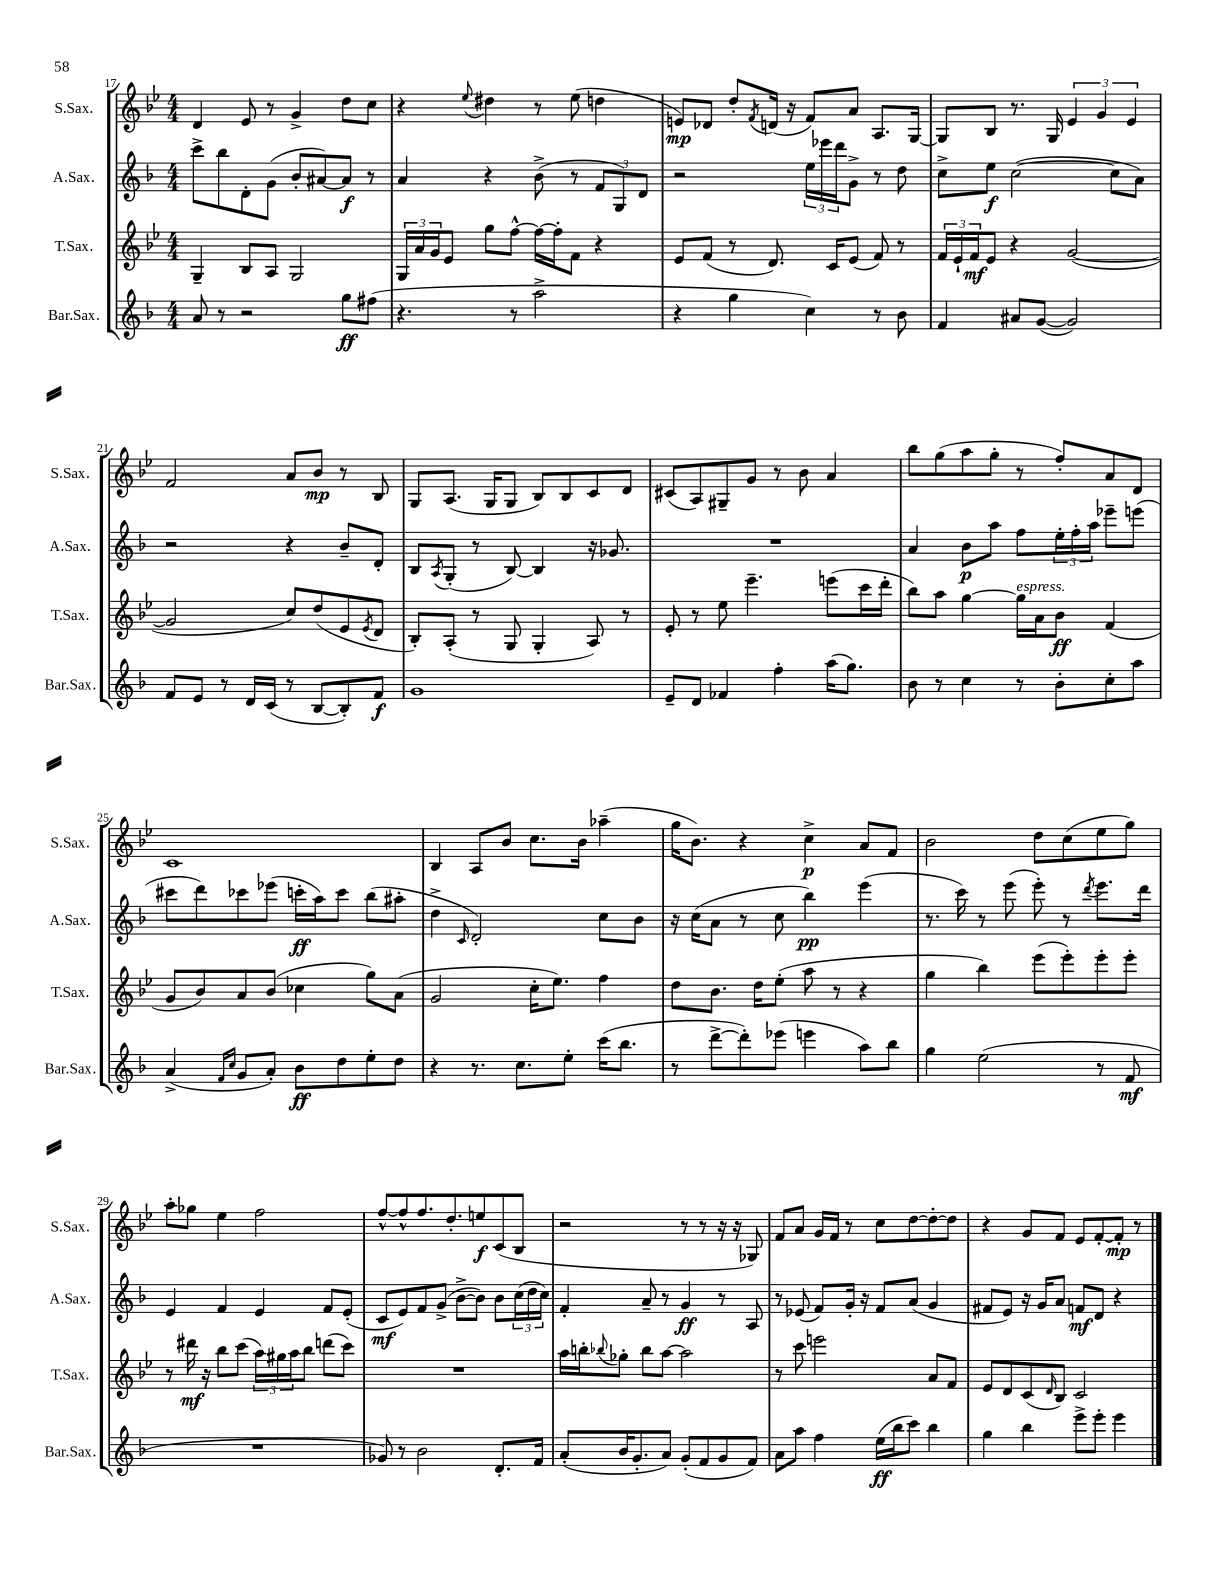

**kern	**dynam	**kern	**dynam	**kern	**dynam	**kern	**dynam
*part4	*part4	*part3	*part3	*part2	*part2	*part1	*part1
*staff4	*staff4	*staff3	*staff3	*staff2	*staff2	*staff1	*staff1
*I"Bar.Sax.	*	*I"T.Sax.	*	*I"A.Sax.	*	*I"S.Sax.	*
*I'Bar.Sax.	*	*I'T.Sax.	*	*I'A.Sax.	*	*I'S.Sax.	*
*clefG2	*	*clefG2	*	*clefG2	*	*clefG2	*
*k[b-]	*	*k[b-e-]	*	*k[b-]	*	*k[b-e-]	*
*M4/4	*	*M4/4	*	*M4/4	*	*M4/4	*
=17	=17	=17	=17	=17	=17	=17	=17
8a/	.	4G~/	.	8ccc^\L	.	4d/	.
8r	.	.	.	8bb-\	.	.	.
2r	.	8B-/L	.	8d'\	.	8e-/	.
.	.	8A/J	.	(8g\J	.	8r	.
.	.	2G/	.	8b-'/L	.	4g^/	.
.	.	.	.	[8a#X/)	.	.	.
8gg\L	ff	.	.	8a#/J]	f	8dd\L	.
(8ff#X\J	.	.	.	8r	.	8cc\J	.
=18	=18	=18	=18	=18	=18	=18	=18
4.r	.	24G/LL	.	4a/	.	4r	.
.	.	24a/	.	.	.	.	.
.	.	24g/J	.	.	.	.	.
.	.	8e-/J	.	.	.	.	.
.	.	.	.	.	.	8qqee-/	.
.	.	8gg\L	.	4r	.	4dd#X\	.
8r	.	[8ff^^\J	.	.	.	.	.
2aa^\	.	16ff\LL_	.	(8b-^\	.	8r	.
.	.	16ff'\J]	.	.	.	.	.
.	.	8f\J	.	8r	.	(8ee-\	.
.	.	4r	.	12f/L	.	4ddn\	.
.	.	.	.	12G/)	.	.	.
.	.	.	.	12d/J	.	.	.
=19	=19	=19	=19	=19	=19	=19	=19
4r	.	8e-/L	.	2r	.	8en/L)	mp
.	.	(8f/J	.	.	.	8d-X/J	.
4gg\	.	8r	.	.	.	8dd'/L	.
.	.	.	.	.	.	8qf/	.
.	.	8.d/)	.	.	.	(16dn/Jk	.
.	.	.	.	.	.	16r	.
4cc\)	.	.	.	24ee\LL	.	8f/L)	.
.	.	.	.	24eee-X\	.	.	.
.	.	16c/KL	.	.	.	.	.
.	.	.	.	24ddd\J	.	.	.
.	.	(8e-/J	.	8g^\J	.	8a/J	.
8r	.	8f/)	.	8r	.	8.A/L	.
8b-\	.	8r	.	8dd\	.	.	.
.	.	.	.	.	.	[16G/Jk	.
=20	=20	=20	=20	=20	=20	=20	=20
4f/	.	24f/LL	.	8cc^\L	.	8G/L]	.
.	.	24e-`/	.	.	.	.	.
.	.	24f/J	mf	.	.	.	.
.	.	8e-/J	.	8ee\J	f	8B-/J	.
8a#X/L	.	4r	.	([2cc\	.	8.r	.
([8g/J	.	.	.	.	.	.	.
.	.	.	.	.	.	16G/	.
2g/])	.	([2g/	.	.	.	6e-/	.
.	.	.	.	.	.	6g/	.
.	.	.	.	8cc\L]	.	.	.
.	.	.	.	.	.	6e-/	.
.	.	.	.	8a\J)	.	.	.
!!LO:LB:g=z
=21	=21	=21	=21	=21	=21	=21	=21
8f/L	.	2g/]	.	2r	.	2f/	.
8e/J	.	.	.	.	.	.	.
8r	.	.	.	.	.	.	.
16d/LL	.	.	.	.	.	.	.
(16c/JJ	.	.	.	.	.	.	.
8r	.	8cc/L)	.	4r	.	8a/L	.
[8B-/L	.	(8dd/	.	.	.	8b-/J	mp
8B-'/])	.	8e-/	.	8b-~/L	.	8r	.
.	.	8qe-/	.	.	.	.	.
8f/J	f	8d/J	.	8d'/J	.	8B-/	.
=22	=22	=22	=22	=22	=22	=22	=22
1g	.	8B-'/L)	.	8B-/L	.	8G/L	.
.	.	.	.	8qA/	.	.	.
.	.	(8A'/J	.	(8G'/J	.	(8.A/J	.
.	.	8r	.	8r	.	.	.
.	.	.	.	.	.	16G/KL	.
.	.	8G/	.	[8B-/)	.	8G/J	.
.	.	4G'/	.	4B-/]	.	8B-/L)	.
.	.	.	.	.	.	8B-/	.
.	.	8A/)	.	16r	.	8c/	.
.	.	.	.	8.g-X/	.	.	.
.	.	8r	.	.	.	8d/J	.
=23	=23	=23	=23	=23	=23	=23	=23
8e~/L	.	8e-'/	.	1r	.	(8c#X/L	.
8d/J	.	8r	.	.	.	8A/)	.
4f-X/	.	8ee-\	.	.	.	8G#X~/	.
.	.	4.eee-~\	.	.	.	8g/J	.
4ff'\	.	.	.	.	.	8r	.
.	.	.	.	.	.	8b-\	.
(16aa\KL	.	(8eeen\L	.	.	.	4a/	.
8.gg\J)	.	.	.	.	.	.	.
.	.	16ccc\L	.	.	.	.	.
.	.	16ddd'\JJ	.	.	.	.	.
=24	=24	=24	=24	=24	=24	=24	=24
8b-\	.	8bb-\L)	.	4a/	.	8bb-\L	.
8r	.	8aa\J	.	.	.	(8gg\	.
4cc\	.	[4gg\	.	8b-\L	p	8aa\	.
.	.	.	.	8aa\J	.	8gg'\J	.
!	!	!LO:TX:a:i:t=espress.	!	!	!	!	!
8r	.	16gg\LL]	.	8ff\L	.	8r	.
.	.	16a\J	.	.	.	.	.
8b-'\L	.	8b-\J	ff	24ee'\L	.	8ff'/L)	.
.	.	.	.	24ff'\	.	.	.
.	.	.	.	24aa\JJ	.	.	.
8cc'\	.	(4f/	.	8eee-X~\L	.	8a/	.
8aa\J	.	.	.	(8eeen\J	.	8d/J	.
!!LO:LB:g=z
=25	=25	=25	=25	=25	=25	=25	=25
(4a^/	.	8g/L	.	8ccc#X\L	.	1c	.
.	.	8b-/)	.	8ddd\)	.	.	.
16qqf/LL	.	.	.	.	.	.	.
16qqcc/JJ	.	.	.	.	.	.	.
8g/L	.	8a/	.	8ccc-X\	.	.	.
8a'/J)	.	(8b-/J	.	(8eee-X\J	.	.	.
8b-\L	ff	4cc-X\	.	16cccn'\LL	ff	.	.
.	.	.	.	16aa\J)	.	.	.
8dd\	.	.	.	8ccc\J	.	.	.
8ee'\	.	8gg\L)	.	(8bb-\L	.	.	.
8dd\J	.	(8a\J	.	8aa#X'\J	.	.	.
=26	=26	=26	=26	=26	=26	=26	=26
4r	.	2g/	.	4dd^\	.	4B-/	.
.	.	.	.	16qqc/	.	.	.
8.r	.	.	.	2d'/)	.	8A/L	.
.	.	.	.	.	.	8b-/J	.
8.cc\L	.	.	.	.	.	.	.
.	.	16cc'\KL	.	.	.	8.cc\L	.
.	.	8.ee-\J)	.	.	.	.	.
8ee'\J	.	.	.	.	.	.	.
.	.	.	.	.	.	16b-\Jk	.
(16ccc\KL	.	4ff\	.	8cc\L	.	(4aa-X~\	.
8.bb-\J	.	.	.	.	.	.	.
.	.	.	.	8b-\J	.	.	.
=27	=27	=27	=27	=27	=27	=27	=27
8r	.	8dd\L	.	16r	.	16gg\KL	.
.	.	.	.	(16cc\KL	.	8.b-\J)	.
[8ddd^\L	.	8.b-\J	.	8a\J	.	.	.
8ddd'\])	.	.	.	8r	.	4r	.
.	.	16dd\KL	.	.	.	.	.
(8eee-X\J	.	(8ee-'\J	.	8cc\	.	.	.
4eeen\	.	8aa\	.	4bb-\)	pp	4cc^\	p
.	.	8r	.	.	.	.	.
8aa\L)	.	4r	.	(4eee\	.	8a/L	.
8bb-\J	.	.	.	.	.	8f/J	.
=28	=28	=28	=28	=28	=28	=28	=28
4gg\	.	4gg\	.	8.r	.	2b-\	.
.	.	.	.	16ccc\)	.	.	.
(2ee\	.	4bb-\)	.	8r	.	.	.
.	.	.	.	(8eee\	.	.	.
.	.	(8eee-\L	.	8eee'\)	.	8dd\L	.
.	.	8eee-'\)	.	8r	.	(8cc\	.
.	.	.	.	8qddd/	.	.	.
8r	.	8eee-'\	.	8.eee\L	.	8ee-\	.
8f/	mf	8eee-'\J	.	.	.	8gg\J)	.
.	.	.	.	16ddd\Jk	.	.	.
!!LO:LB:g=z
=29	=29	=29	=29	=29	=29	=29	=29
1r	.	8r	.	4e/	.	8aa'\L	.
.	.	16ddd#X\	mf	.	.	8gg-X\J	.
.	.	16r	.	.	.	.	.
.	.	8bb-\L	.	4f/	.	4ee-\	.
.	.	(8ccc\J	.	.	.	.	.
.	.	24aa\LL)	.	4e/	.	2ff\	.
.	.	24gg#X\	.	.	.	.	.
.	.	24aa\J	.	.	.	.	.
.	.	8bb-\J	.	.	.	.	.
.	.	(8dddn\L	.	8f/L	.	.	.
.	.	8ccc\J)	.	(8e'/J	.	.	.
=30	=30	=30	=30	=30	=30	=30	=30
8g-X/)	.	1r	.	8c/L	mf	[8ff^^/L	.
8r	.	.	.	8e/)	.	8ff^^/]	.
2b-\	.	.	.	8f/	.	8.ff/	.
.	.	.	.	(8g^/J	.	.	.
.	.	.	.	.	.	8.dd'/	.
.	.	.	.	[8b-^\L	.	.	.
.	.	.	.	8b-\J])	.	8een/	f
8.d'/L	.	.	.	8b-\L	.	(8c/	.
.	.	.	.	(24cc\L	.	8B-/J	.
.	.	.	.	24dd\	.	.	.
16f/Jk	.	.	.	.	.	.	.
.	.	.	.	24cc\JJ)	.	.	.
=31	=31	=31	=31	=31	=31	=31	=31
(8a'/L	.	16aa\LL	.	4f'/	.	2r	.
.	.	16bbn'\J	.	.	.	.	.
.	.	8qqbb-X/	.	.	.	.	.
16b-/K	.	8gg-X'\J	.	.	.	.	.
8.g'/	.	.	.	.	.	.	.
.	.	8bb-\L	.	8a~/	.	.	.
8a/J)	.	[8aa\J	.	8r	.	.	.
(8g'/L	.	2aa\]	.	4g/	ff	8r	.
8f/	.	.	.	.	.	8r	.
8g/	.	.	.	8r	.	16r	.
.	.	.	.	.	.	16r	.
8f/J)	.	.	.	8A/	.	8G-X/)	.
=32	=32	=32	=32	=32	=32	=32	=32
8a\L	.	8r	.	8r	.	8f/L	.
8aa\J	.	8ccc\	.	(8e-X/	.	8a/J	.
4ff\	.	2eeen\	.	8f/L)	.	16g/LL	.
.	.	.	.	.	.	16f/JJ	.
.	.	.	.	16g'/Jk	.	8r	.
.	.	.	.	16r	.	.	.
(16ee\LL	ff	.	.	8f/L	.	8cc\L	.
16bb-\J	.	.	.	.	.	.	.
8ccc\J)	.	.	.	(8a/J	.	[8dd\	.
4bb-\	.	8a/L	.	4g/	.	8dd'\_	.
.	.	8f/J	.	.	.	8dd\J]	.
=33	=33	=33	=33	=33	=33	=33	=33
4gg\	.	8e-/L	.	8f#X/L	.	4r	.
.	.	8d/	.	8e/J)	.	.	.
4bb-\	.	(8c/	.	16r	.	8g/L	.
.	.	.	.	16g/KL	.	.	.
.	.	16qqd/	.	.	.	.	.
.	.	8B-/J)	.	8a/J	.	8f/J	.
8eee^\L	.	2c/	.	8fn/L	mf	8e-/L	.
8eee'\J	.	.	.	8d/J	.	[8f'/	.
4eee\	.	.	.	4r	.	8f'/J]	mp
.	.	.	.	.	.	8r	.
==	==	==	==	==	==	==	==
*-	*-	*-	*-	*-	*-	*-	*-
